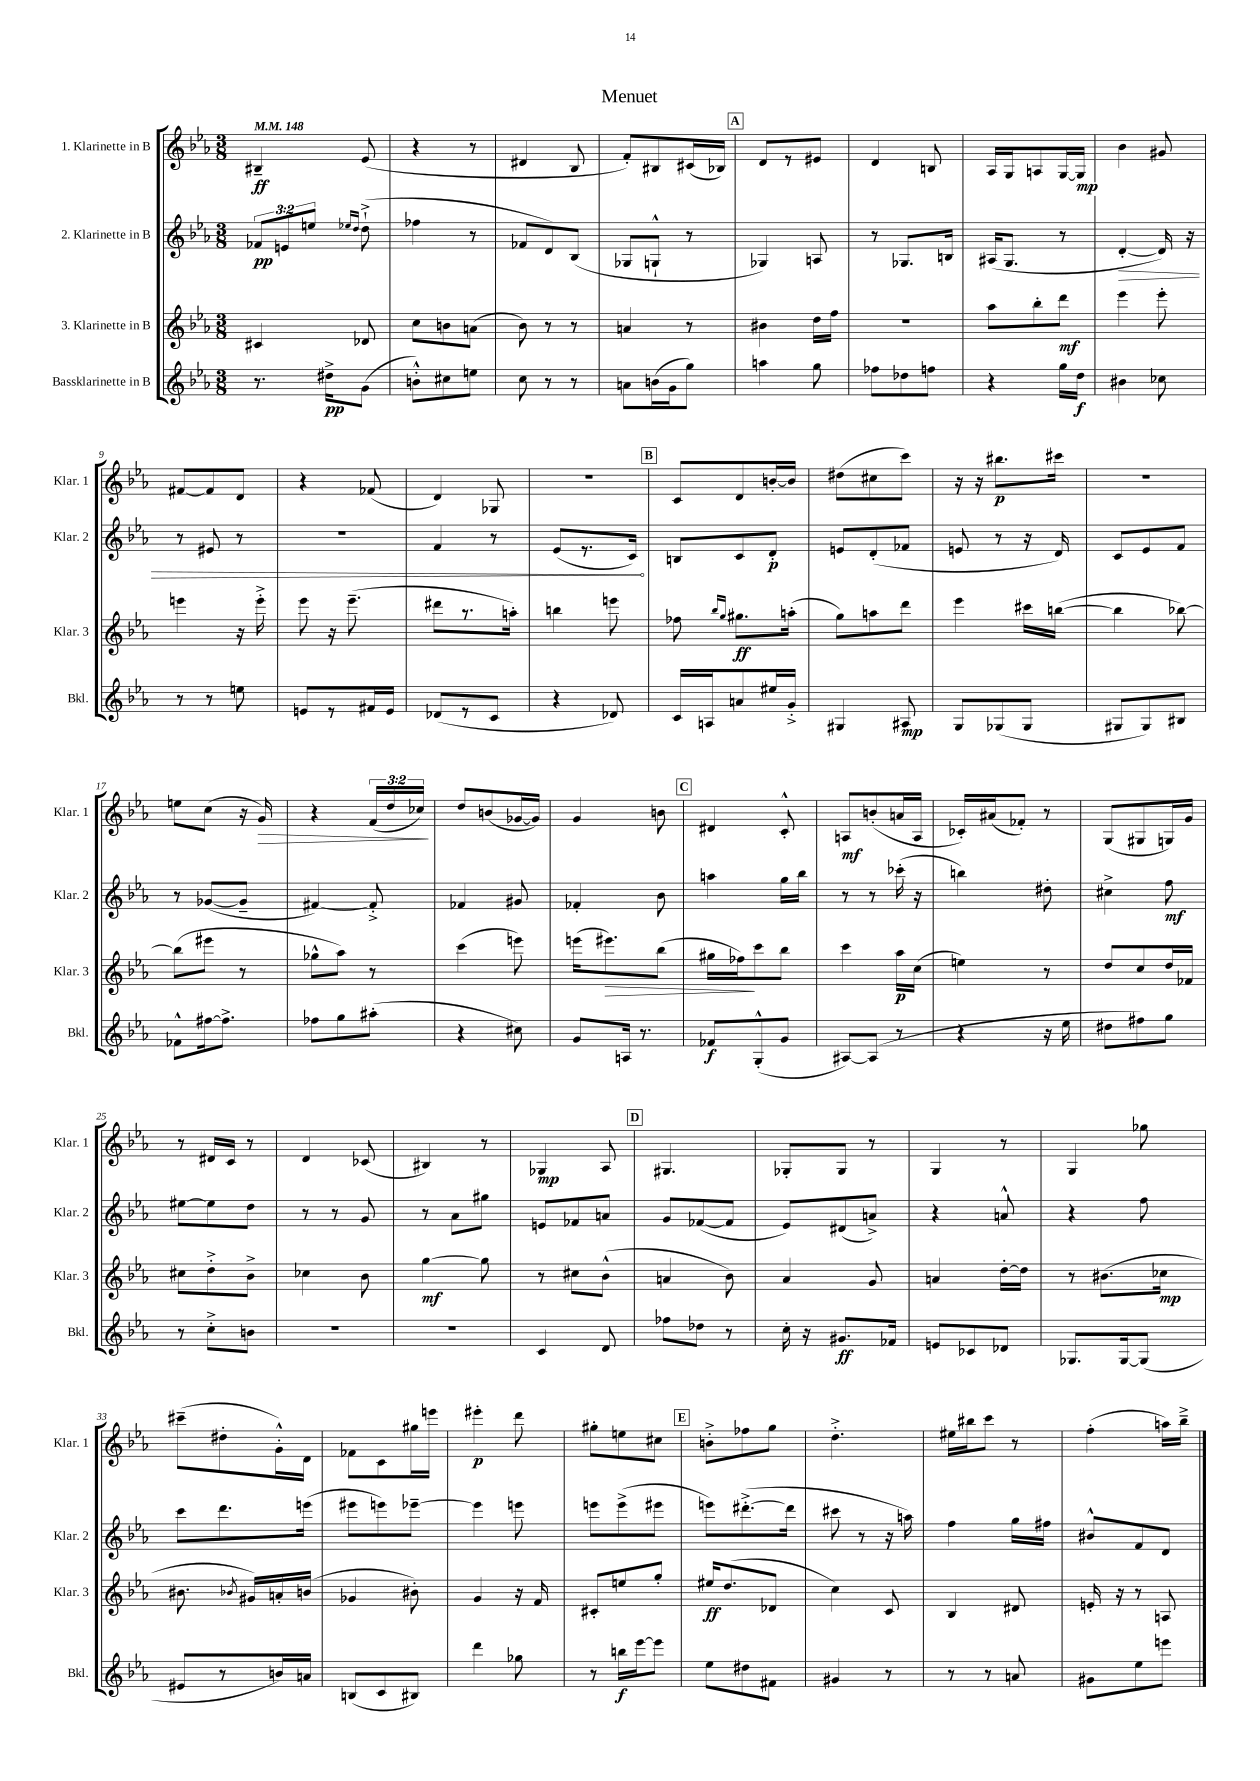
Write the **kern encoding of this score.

**kern	**dynam	**kern	**dynam	**kern	**dynam	**kern	**dynam
*part4	*part4	*part3	*part3	*part2	*part2	*part1	*part1
*staff4	*staff4	*staff3	*staff3	*staff2	*staff2	*staff1	*staff1
*I"Bassklarinette in B	*	*I"3. Klarinette in B	*	*I"2. Klarinette in B	*	*I"1. Klarinette in B	*
*I'Bkl.	*	*I'Klar. 3	*	*I'Klar. 2	*	*I'Klar. 1	*
*clefG2	*	*clefG2	*	*clefG2	*	*clefG2	*
*k[b-e-a-]	*	*k[b-e-a-]	*	*k[b-e-a-]	*	*k[b-e-a-]	*
*M3/8	*	*M3/8	*	*M3/8	*	*M3/8	*
*MM148	*	*MM148	*	*MM148	*	*MM148	*
=1	=1	=1	=1	=1	=1	=1	=1
8.r	.	4c#X/	.	12f-X/L	pp	4B#X~/	ff
.	.	.	.	12en/	.	.	.
.	.	.	.	12een/J	.	.	.
16dd#X^\KL	pp	.	.	.	.	.	.
.	.	.	.	16qqee-X/LL	.	.	.
.	.	.	.	16qqdd/JJ	.	.	.
(8g\J	.	8d-X/	.	(8dd`^\	.	(8e-/	.
=2	=2	=2	=2	=2	=2	=2	=2
8bn'^^\L)	.	8cc\L	.	4ff-X\	.	4r	.
8cc#X\	.	8bn\	.	.	.	.	.
8een\J	.	(8an\J	.	8r	.	8r	.
=3	=3	=3	=3	=3	=3	=3	=3
8cc\	.	8b-\)	.	8f-X/L	.	4d#X/	.
8r	.	8r	.	8d/)	.	.	.
8r	.	8r	.	(8B-/J	.	8B-/	.
=4	=4	=4	=4	=4	=4	=4	=4
8an\L	.	4an/	.	8G-X/L	.	8f'/L)	.
(16bn\L	.	.	.	8Gn`^^/J	.	8B#X/	.
16g\J	.	.	.	.	.	.	.
8gg\J)	.	8r	.	8r	.	(16c#X/L	.
.	.	.	.	.	.	16B-X/JJ)	.
!!LO:REH:place=s1:t=A
=5	=5	=5	=5	=5	=5	=5	=5
4aan\	.	4b#X\	.	4G-X/)	.	8d/L	.
.	.	.	.	.	.	8r	.
8gg\	.	16dd\LL	.	8An/	.	8e#X/J	.
.	.	16ff\JJ	.	.	.	.	.
=6	=6	=6	=6	=6	=6	=6	=6
8ff-X\L	.	4.r	.	8r	.	4d/	.
8dd-X\	.	.	.	8.G-X/L	.	.	.
8ffn\J	.	.	.	.	.	8Bn/	.
.	.	.	.	16Bn/Jk	.	.	.
=7	=7	=7	=7	=7	=7	=7	=7
4r	.	8aa-\L	.	(16A#X/KL	.	16A-/LL	.
.	.	.	.	8.G/J	.	16G/J	.
.	.	8bb-'\	.	.	.	8An/	.
16gg\LL	.	8ddd\J	mf	8r	.	[16G/L	.
16dd\JJ	f	.	.	.	.	16G/JJ]	mp
=8	=8	=8	=8	=8	=8	=8	=8
!	!	!	!	!	!LO:HP:b	!	!
4b#X\	.	4eee-\	.	[4d'/	>	4b-\	.
8cc-X\	.	8eee-'\	.	16d/])	.	8g#X/	.
.	.	.	.	16r	.	.	.
!!LO:LB:g=z
=9	=9	=9	=9	=9	=9	=9	=9
8r	.	4eeen\	.	8r	.	[8f#X/L	.
8r	.	.	.	8e#X/	.	8f#/]	.
8een\	.	16r	.	8r	.	8d/J	.
.	.	16eee'^\	.	.	.	.	.
=10	=10	=10	=10	=10	=10	=10	=10
8en/L	.	8eee-\	.	4.r	.	4r	.
8r	.	16r	.	.	.	.	.
.	.	(8.eee-~\	.	.	.	.	.
16f#X/L	.	.	.	.	.	(8f-X/	.
16e/JJ	.	.	.	.	.	.	.
=11	=11	=11	=11	=11	=11	=11	=11
(8d-X/L	.	8ddd#X\L	.	4f/	.	4d/)	.
8r	.	8.r	.	.	.	.	.
8c/J	.	.	.	8r	.	8G-X/	.
.	.	16aan'\Jk)	.	.	.	.	.
=12	=12	=12	=12	=12	=12	=12	=12
4r	.	4bbn\	.	(8e-/L	.	4.r	.
.	.	.	.	8.r	.	.	.
8d-X/)	.	8eeen\	.	.	.	.	.
.	.	.	.	16c/Jk)	.	.	.
.	.	.	.	.	]	.	.
!!LO:REH:place=s1:t=B
=13	=13	=13	=13	=13	=13	=13	=13
16c/LL	.	8ff-X\	.	8Bn/L	.	8c/L	.
16An/J	.	.	.	.	.	.	.
.	.	16qqbb-/LL	.	.	.	.	.
.	.	16qqgg/JJ	.	.	.	.	.
8an/	.	8.gg#X\L	ff	8c/	.	8d/	.
16ee#X/L	.	.	.	8d'/J	p	[16bn'/L	.
16g'^/JJ	.	(16aan'\Jk	.	.	.	16b/JJ]	.
=14	=14	=14	=14	=14	=14	=14	=14
4G#X/	.	8gg\L)	.	8en/L	.	(8dd#X\L	.
.	.	8aan\	.	(8d'/	.	8cc#X\	.
8A#X/	mp	8ddd\J	.	8f-X/J	.	8ccc\J)	.
=15	=15	=15	=15	=15	=15	=15	=15
8G/L	.	4eee-\	.	8en/	.	16r	.
.	.	.	.	.	.	16r	.
(8G-X/	.	.	.	8r	.	8.bb#X\L	p
8G-/J	.	16ccc#X\LL	.	16r	.	.	.
.	.	([16bbn\JJ	.	16d/)	.	16ccc#X\Jk	.
=16	=16	=16	=16	=16	=16	=16	=16
8G#X/L	.	4bb\]	.	8c/L	.	4.r	.
8G#/)	.	.	.	8e-/	.	.	.
8B#X/J	.	[8bb-X\)	.	8f/J	.	.	.
!!LO:LB:g=z
=17	=17	=17	=17	=17	=17	=17	=17
8f-X^^\L	.	(8bb-\L]	.	8r	.	8een\L	.
[16ff#X\k	.	8eee#X\J	.	([8g-X/L	.	(8cc\J	.
8.ff#^\J]	.	.	.	.	.	.	.
.	.	8r	.	8g-~/J]	.	16r	.
!	!	!	!	!	!	!	!LO:HP:b
.	.	.	.	.	.	16g/)	>
=18	=18	=18	=18	=18	=18	=18	=18
8ff-X\L	.	8gg-X^^\L	.	[4f#X/)	.	4r	.
8gg\	.	8aa-\J)	.	.	.	.	.
(8aa#X'\J	.	8r	.	8f#'^/]	.	(24f/LL	.
.	.	.	.	.	.	24dd/	.
.	.	.	.	.	.	24cc-X/JJ)	.
.	.	.	.	.	.	.	]
=19	=19	=19	=19	=19	=19	=19	=19
4r	.	(4ccc\	.	4f-X/	.	8dd/L	.
.	.	.	.	.	.	(8bn/	.
8cc#X\)	.	8eeen\)	.	8g#X/	.	[16g-X/L	.
.	.	.	.	.	.	16g-/JJ])	.
=20	=20	=20	=20	=20	=20	=20	=20
8g/L	.	(16eeen\KL	.	4f-X'/	.	4g/	.
!	!	!	!LO:HP:b	!	!	!	!
.	.	8.eee#X\)	>	.	.	.	.
16An/Jk	.	.	.	.	.	.	.
8.r	.	.	.	.	.	.	.
.	.	(8bb-\J	.	8b-\	.	8bn\	.
!!LO:REH:place=s1:t=C
=21	=21	=21	=21	=21	=21	=21	=21
8f-X/L	f	16gg#X\LL	.	4aan\	.	4d#X/	.
.	.	16ff-X\J)	.	.	.	.	.
(8G'^^/	.	8ccc\	]	.	.	.	.
8g/J	.	8bb-\J	.	16gg\LL	.	8c'^^/	.
.	.	.	.	16bb-\JJ	.	.	.
=22	=22	=22	=22	=22	=22	=22	=22
[8A#X/L)	.	4ccc\	.	8r	.	8An/L	mf
(8A#/J]	.	.	.	8r	.	(8bn'/	.
8r	.	16aa-\LL	p	(16ccc-X'\	.	16an/L	.
.	.	(16cc\JJ	.	16r	.	16A/JJ	.
=23	=23	=23	=23	=23	=23	=23	=23
4r	.	4een\)	.	4bbn\)	.	16c-X'/LL)	.
.	.	.	.	.	.	(16a#X/J	.
.	.	.	.	.	.	8f-X'/J)	.
16r	.	8r	.	8dd#X'\	.	8r	.
16ee-\	.	.	.	.	.	.	.
=24	=24	=24	=24	=24	=24	=24	=24
8dd#X\L	.	8dd/L	.	4cc#X^\	.	(8G/L	.
8ff#X\)	.	8cc/	.	.	.	8G#X/	.
8gg\J	.	16dd/L	.	8ff\	mf	16Gn/L)	.
.	.	16f-X/JJ	.	.	.	16g/JJ	.
!!LO:LB:g=z
=25	=25	=25	=25	=25	=25	=25	=25
8r	.	8cc#X\L	.	[8ee#X\L	.	8r	.
8cc'^\L	.	8dd'^\	.	8ee#\]	.	16d#X/LL	.
.	.	.	.	.	.	16c/JJ	.
8bn\J	.	8b-^\J	.	8dd\J	.	8r	.
=26	=26	=26	=26	=26	=26	=26	=26
4.r	.	4cc-X\	.	8r	.	4d/	.
.	.	.	.	8r	.	.	.
.	.	8b-\	.	8g/	.	(8c-X/	.
=27	=27	=27	=27	=27	=27	=27	=27
4.r	.	[4gg\	mf	8r	.	4B#X/)	.
.	.	.	.	8a-\L	.	.	.
.	.	8gg\]	.	8gg#X\J	.	8r	.
=28	=28	=28	=28	=28	=28	=28	=28
4c/	.	8r	.	8en/L	.	4G-X/	mp
.	.	8cc#X\L	.	8f-X/	.	.	.
8d/	.	(8b-^^\J	.	8an/J	.	8A-/	.
!!LO:REH:place=s1:t=D
=29	=29	=29	=29	=29	=29	=29	=29
8ff-X\L	.	4an/	.	8g/L	.	4.G#X/	.
8dd-X\J	.	.	.	([8f-X/	.	.	.
8r	.	8b-\)	.	8f-/J]	.	.	.
=30	=30	=30	=30	=30	=30	=30	=30
16cc'\	.	4a-/	.	8e-/L)	.	8G-X'/L	.
16r	.	.	.	.	.	.	.
8.g#X/L	ff	.	.	(8d#X/	.	8G-/J	.
.	.	8g/	.	8an^/J)	.	8r	.
16f-X/Jk	.	.	.	.	.	.	.
=31	=31	=31	=31	=31	=31	=31	=31
8en/L	.	4an/	.	4r	.	4G/	.
8c-X/	.	.	.	.	.	.	.
8d-X/J	.	[16dd'\LL	.	8an^^/	.	8r	.
.	.	16dd\JJ]	.	.	.	.	.
=32	=32	=32	=32	=32	=32	=32	=32
8.G-X/L	.	8r	.	4r	.	4G/	.
.	.	(8.b#X\L	.	.	.	.	.
[16G-/k	.	.	.	.	.	.	.
(8G-/J]	.	.	.	8ff\	.	8gg-X\	.
.	.	16cc-X\Jk	mp	.	.	.	.
!!LO:LB:g=z
=33	=33	=33	=33	=33	=33	=33	=33
8e#X/L	.	8.b#X\	.	8ccc\L	.	(8ccc#X~\L	.
8r	.	.	.	8.ddd\	.	8dd#X'\	.
.	.	8qb-X/	.	.	.	.	.
.	.	16g#X/LL)	.	.	.	.	.
16bn/L)	.	16an'/	.	.	.	16g'^^\L)	.
16an/JJ	.	(16bn/JJ	.	(16eeen\Jk	.	16d\JJ	.
=34	=34	=34	=34	=34	=34	=34	=34
(8Bn/L	.	4g-X/	.	8eee#X\L	.	8f-X\L	.
8c/	.	.	.	8eeen\)	.	8c\	.
8B#X/J)	.	8b#X'\)	.	[8eee-X~\J	.	16gg#X\L	.
.	.	.	.	.	.	16eeen\JJ	.
=35	=35	=35	=35	=35	=35	=35	=35
4ddd\	.	4g/	.	4eee-\]	.	4eee#X'\	p
8gg-X\	.	16r	.	8eeen\	.	8ddd\	.
.	.	16f/	.	.	.	.	.
=36	=36	=36	=36	=36	=36	=36	=36
8r	.	8c#X'/L	.	8eeen\L	.	8gg#X'\L	.
16bbn\LL	f	8een/	.	(8eee^\	.	8een\	.
[16eee-\J	.	.	.	.	.	.	.
8eee-\J]	.	8gg'/J	.	8eee#X\J	.	8cc#X\J	.
!!LO:REH:place=s1:t=E
=37	=37	=37	=37	=37	=37	=37	=37
8ee-\L	.	16ee#X/KL	ff	8eeen\L)	.	8bn'^\L	.
.	.	(8.dd/	.	.	.	.	.
8dd#X\	.	.	.	([8.ddd#X'^\	.	8ff-X\	.
8f#X\J	.	8d-X/J	.	.	.	8gg\J	.
.	.	.	.	16ddd#\Jk]	.	.	.
=38	=38	=38	=38	=38	=38	=38	=38
4g#X/	.	4cc\)	.	8ccc#X\	.	4.dd'^\	.
.	.	.	.	8r	.	.	.
8r	.	8c/	.	16r	.	.	.
.	.	.	.	16aan\)	.	.	.
=39	=39	=39	=39	=39	=39	=39	=39
8r	.	4B-/	.	4ff\	.	16ee#X\LL	.
.	.	.	.	.	.	16bb#X\J	.
8r	.	.	.	.	.	8ccc\J	.
8an/	.	8d#X/	.	16gg\LL	.	8r	.
.	.	.	.	16ff#X\JJ	.	.	.
=40	=40	=40	=40	=40	=40	=40	=40
8g#X\L	.	16en'/	.	8b#X^^/L	.	(4ff'\	.
.	.	16r	.	.	.	.	.
8ee-\	.	8r	.	8f/	.	.	.
8eeen\J	.	8An/	.	8d/J	.	16aan\LL)	.
.	.	.	.	.	.	16bb-~^\JJ	.
==	==	==	==	==	==	==	==
*-	*-	*-	*-	*-	*-	*-	*-
